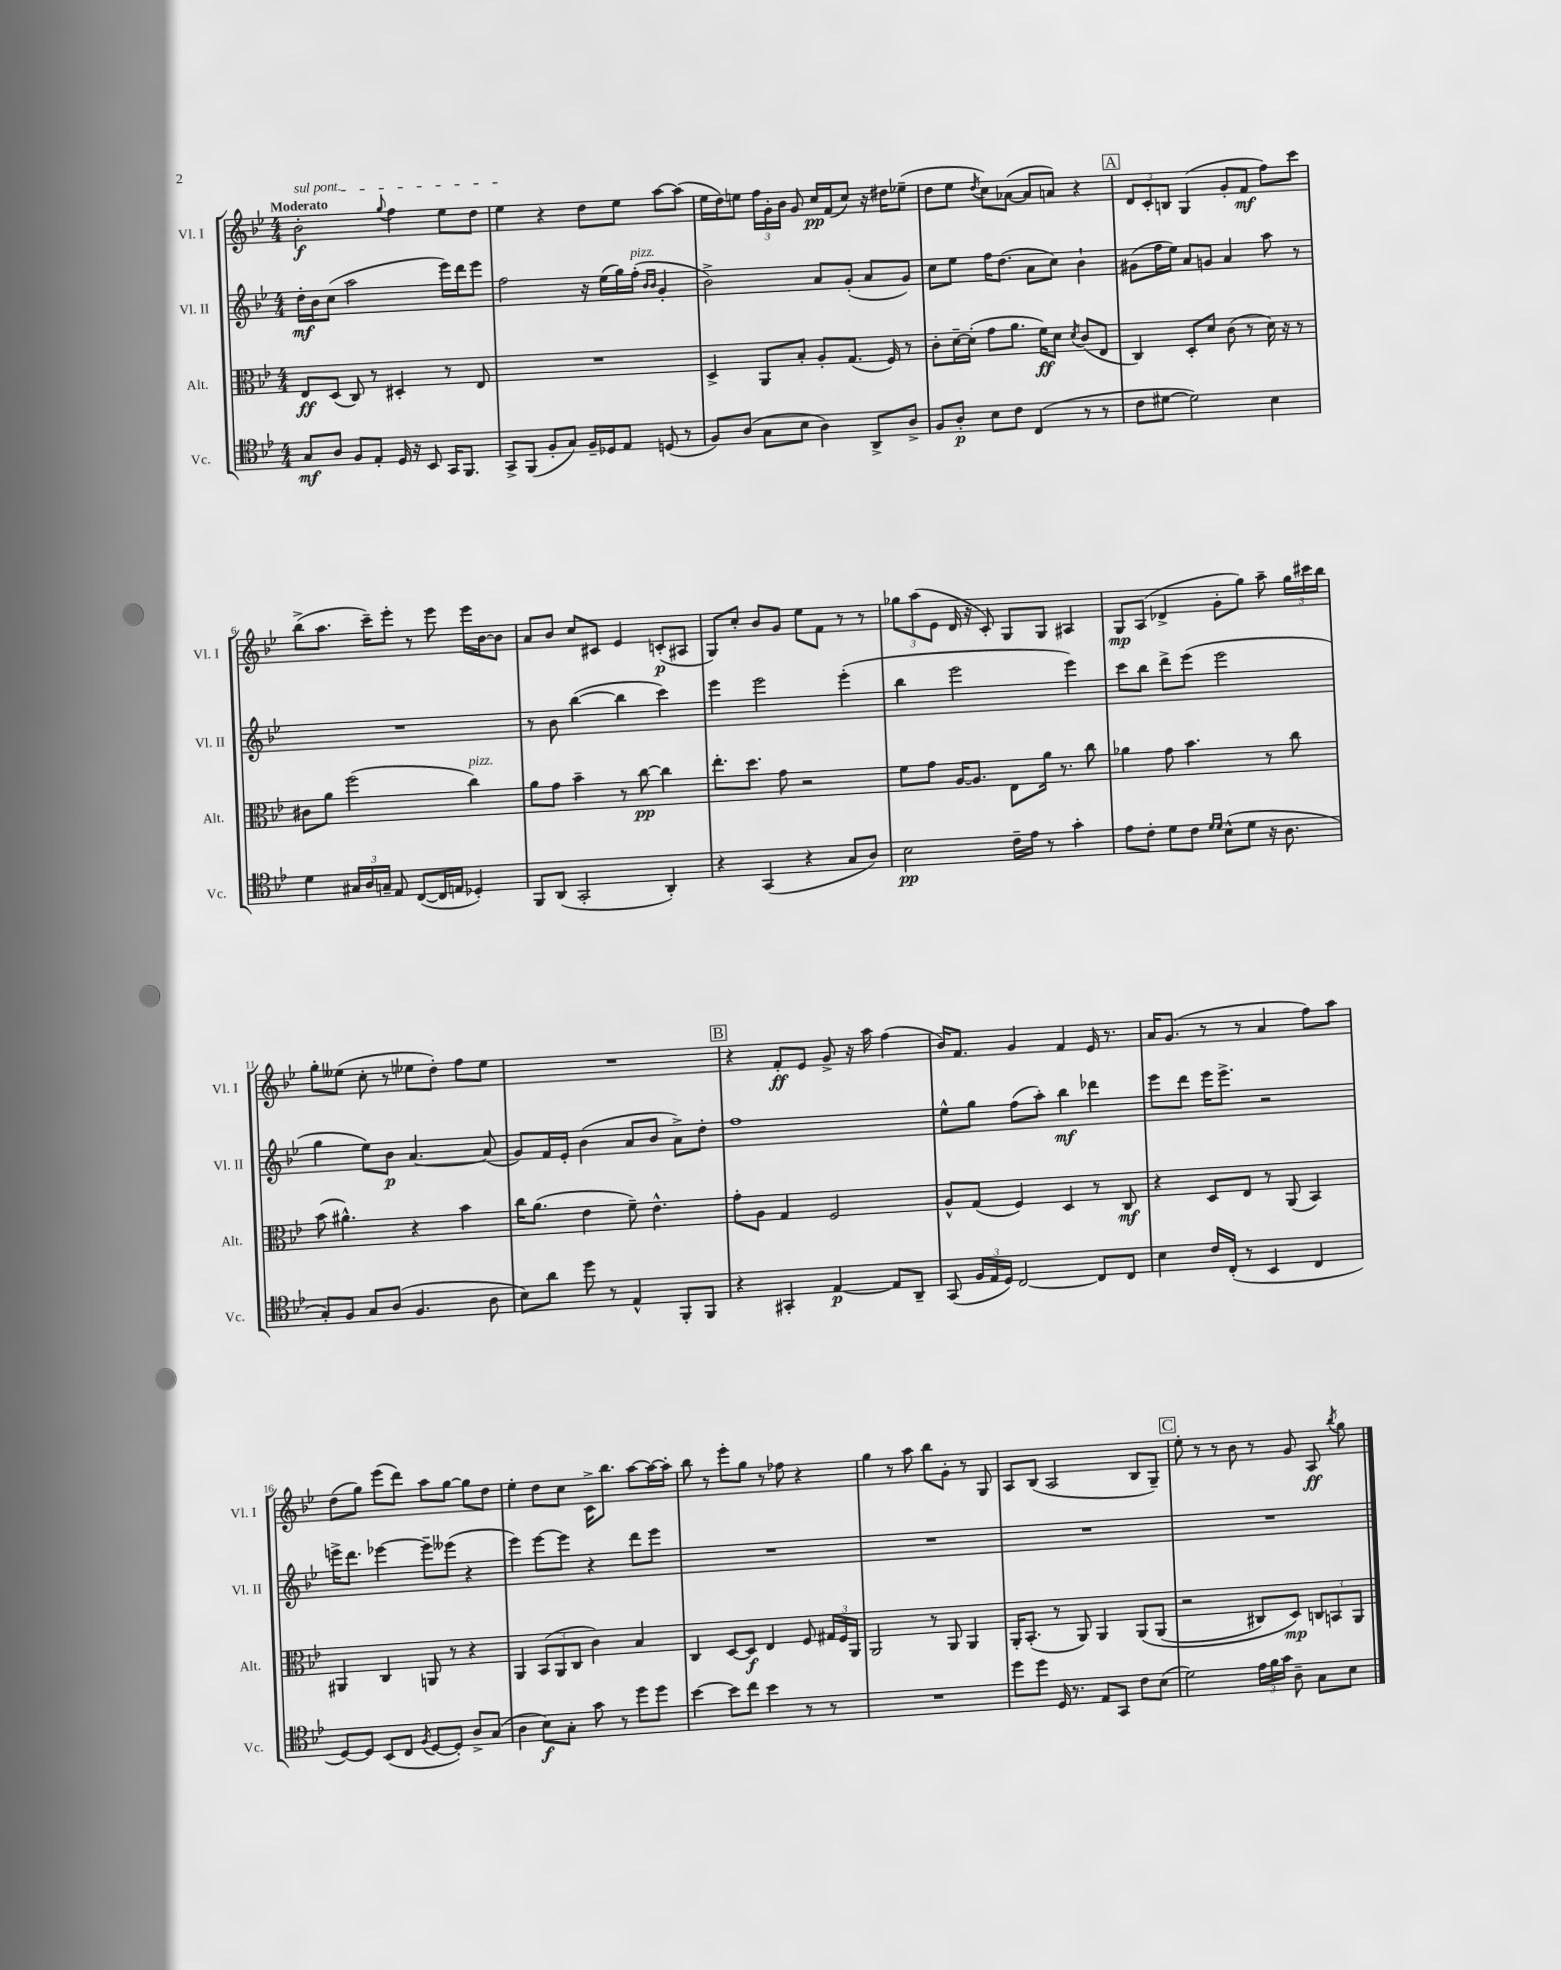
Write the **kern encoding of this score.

**kern	**kern	**kern	**kern
*staff4	*staff3	*staff2	*staff1
*clefC4	*clefC3	*clefG2	*clefG2
*k[b-e-]	*k[b-e-]	*k[b-e-]	*k[b-e-]
*M4/4	*M4/4	*M4/4	*M4/4
8G	8E-	16dd'	2b-'
.	.	16b-	.
8A	(8D	(8cc	.
8F	8C)	2aa	.
8E-'	8r	.	.
.	.	.	8qqgg
16D	4D#'	.	4ff
16r	.	.	.
8BB-	.	.	.
16GG	8r	16eee-)	8ee-
8.FF	.	16ddd	.
.	8E-	8eee-	8dd
=	=	=	=
8GG^	1r	2ff	4ee-
(8FF	.	.	.
8F'	.	.	4r
8G)	.	.	.
16F~	.	16r	8dd
16D-	.	(16ee-	.
8E-	.	16gg)	8ee-
.	.	(16ff'	.
.	.	16qqb-	.
.	.	16qqb-	.
(8D	.	4g'	[8aa
8r	.	.	(8aa]
=	=	=	=
8F)	4D^	2b-^)	16ee-
.	.	.	16dd)
(8A	.	.	8ee
8G	8AA	.	24ff
.	.	.	24g'
.	.	.	24b-
8B-	8B-'	.	8g
4A)	8A'	8a	16cc
.	.	.	(16f
.	(8.G	(8g'	8cc)
8AA^	.	8a	16r
.	16F)	.	16dd#
8A^	8r	8g)	(8ee-~
=	=	=	=
8F	8c'	8cc	8dd
8A'	[16d~	8ee-	8ee-
.	(16d']	.	.
.	.	.	8qdd
8B-	8g	16ff	8cc)
.	.	(8.dd	.
8c	8.a	.	([8a-
(4C	.	8a	8a-]
.	16f)	.	.
.	8d	8cc)	8a)
.	8qd	.	.
8r	(8c	4b-`	4r
8r	8E-	.	.
=	=	=	=
8c	4C)	(8g#	12d
.	.	.	12c'
[8d#	.	16ff	.
.	.	.	12B
.	.	16ee-)	.
2d#])	8D'	8a	(4G
.	8d	8g	.
.	(8c	4a	8g'
.	8r	.	8f
4B-	16d)	8aa	8ff)
.	16r	.	.
.	8r	8r	8ccc
=	=	=	=
4d	8c#	1r	(8bb-^
.	8a	.	8.aa
24G#	(2ff	.	.
24A	.	.	.
.	.	.	16ccc~)
24G~	.	.	.
8E-	.	.	8eee-'
([8C	.	.	8r
16C]	.	.	8eee-
16E	.	.	.
4D-')	4cc)	.	16eee-
.	.	.	[16b-
.	.	.	8b-]
=	=	=	=
8FF	8a	8r	8a
(8AA	8g	8b-	8b-
2GG'	4b-~	([4bb-	8cc
.	.	.	8c#
.	8r	4bb-]	4e-
.	[8cc	.	.
4AA')	4cc]	4ccc)	(8c'
.	.	.	8A#
=	=	=	=
4r	8.ee-'	4eee-	8G)
.	.	.	8cc'
.	8.dd	.	.
(4GG	.	2eee-	8b-
.	8g	.	8g
4r	2r	.	8ee-
.	.	.	8f
8G	.	(4eee-'	8r
8A)	.	.	8r
=	=	=	=
2B-	8f	4bb-	12gg-
.	.	.	(12aa
.	8g	.	.
.	.	.	12e-
.	[16A	2eee-	16d
.	8.A]	.	16r
.	.	.	8c')
16c~	8E-	.	8G
16e-	.	.	.
8r	16a	.	8G
.	8.r	.	.
4g'	.	4eee-)	4A#
.	8cc	.	.
=	=	=	=
8e-	4a-	8ccc	8G
8c'	.	8bb-	(8A
8d	8g	8ddd^	4d-^
8c	4.b-	(8eee-	.
16qqd	.	.	.
16qqd	.	.	.
(8B-^^	.	2eee-	8g'
8d	.	.	8gg)
16r	8r	.	8aa~
8.A	.	.	.
.	8cc	.	24gg
.	.	.	24ccc#
.	.	.	24bb-
=	=	=	=
8G')	(8b-	4gg	8gg'
8F	4.a#^^)	.	(8ee--
8G	.	8ee-)	8cc'
(8A	.	8b-	8r
4.F	4r	[4.a	8ee-
.	.	.	8dd')
.	4b-	.	8ff
8A	.	(8a]	8ee-
=	=	=	=
8B-)	16cc	8g)	1r
.	(8.a	.	.
8a	.	16f	.
.	.	16e-'	.
8dd	4e-	(4b-	.
8r	.	.	.
4E-^^	8f~)	8a	.
.	4.e-^^	8b-	.
8FF'	.	8a^)	.
8FF	.	8dd'	.
=	=	=	=
4r	8g'	1ff	4r
.	8A	.	.
4GG#'	4G	.	8f'
.	.	.	8e-
[4E-	2F	.	8g^
.	.	.	16r
.	.	.	16aa
8E-]	.	.	(4ff
8AA~	.	.	.
=	=	=	=
(8GG	8A^^	8ee-^^	16b-)
.	.	.	8.f
24F	(8G	8gg	.
24E-	.	.	.
24D)	.	.	.
[2C	4F)	(8ff	4g
.	.	8aa')	.
.	4D	4bb-	4f
8C]	8r	4ddd-	16e-
.	.	.	8.r
8C	8C	.	.
=	=	=	=
4B-	4r	8eee-	16a
.	.	.	(8.g
.	.	8ddd	.
16c	8D	16eee-	8r
(16C'	.	8.eee-^	.
8r	8E-	.	8r
4BB-	8r	2r	4a
.	(8AA	.	.
4C	4BB-)	.	8ff)
.	.	.	8aa
=	=	=	=
[8D)	4AA#	16eee^	(8dd
.	.	8.ddd	.
8D]	.	.	8gg)
(8BB-	4C	[4eee-	(8eee-
8C	.	.	8ddd)
8qF	.	.	.
[8D	8AA	8eee-~]	8aa
8D'])	8r	(8eee--	[8gg
8A^	4r	4r	8gg]
(8G	.	.	8dd
=	=	=	=
4A	4AA	4eee-)	4ee-'
8B-)	(12BB-	[8eee-	8dd
.	12AA	.	.
8G'	.	8eee-]	8cc
.	12C	.	.
8g	4c)	4r	16c^
.	.	.	8.bb-
8r	.	.	.
8dd	4B-	8ddd	[8aa
8dd	.	8eee-	16aa_
.	.	.	16aa']
=	=	=	=
[4b-	4C	1r	8bb-
.	.	.	8r
8b-]	[8D	.	8eee-'
8cc	8D]	.	8gg
4b-	4E-	.	8r
.	.	.	8ff-
8r	8F	.	4r
8r	24G#	.	.
.	24F	.	.
.	24AA	.	.
=	=	=	=
1r	2AA	1r	4gg
.	.	.	8r
.	.	.	8aa
.	8r	.	8bb-
.	8AA	.	8g'
.	4AA	.	8r
.	.	.	8G
=	=	=	=
8dd	16AA'	1r	8A
.	(8.BB-'	.	.
8dd	.	.	(8B-
16D	8r	.	2A
8.r	.	.	.
.	8AA)	.	.
8E-	4AA	.	.
8GG	.	.	.
8c	&(8AA	.	8B-
(8B-	(8AA	.	8G~)
=	=	=	=
2d)	2r	1r	8ee-'
.	.	.	8r
.	.	.	8r
.	.	.	8b-
24e-	8C#)	.	8r
24f	.	.	.
24g	.	.	.
8A~	8D&)	.	8g
8G	12C	.	8A
.	12BB	.	.
.	.	.	8qbb-
8B-	.	.	8gg
.	12AA	.	.
==	==	==	==
*-	*-	*-	*-
